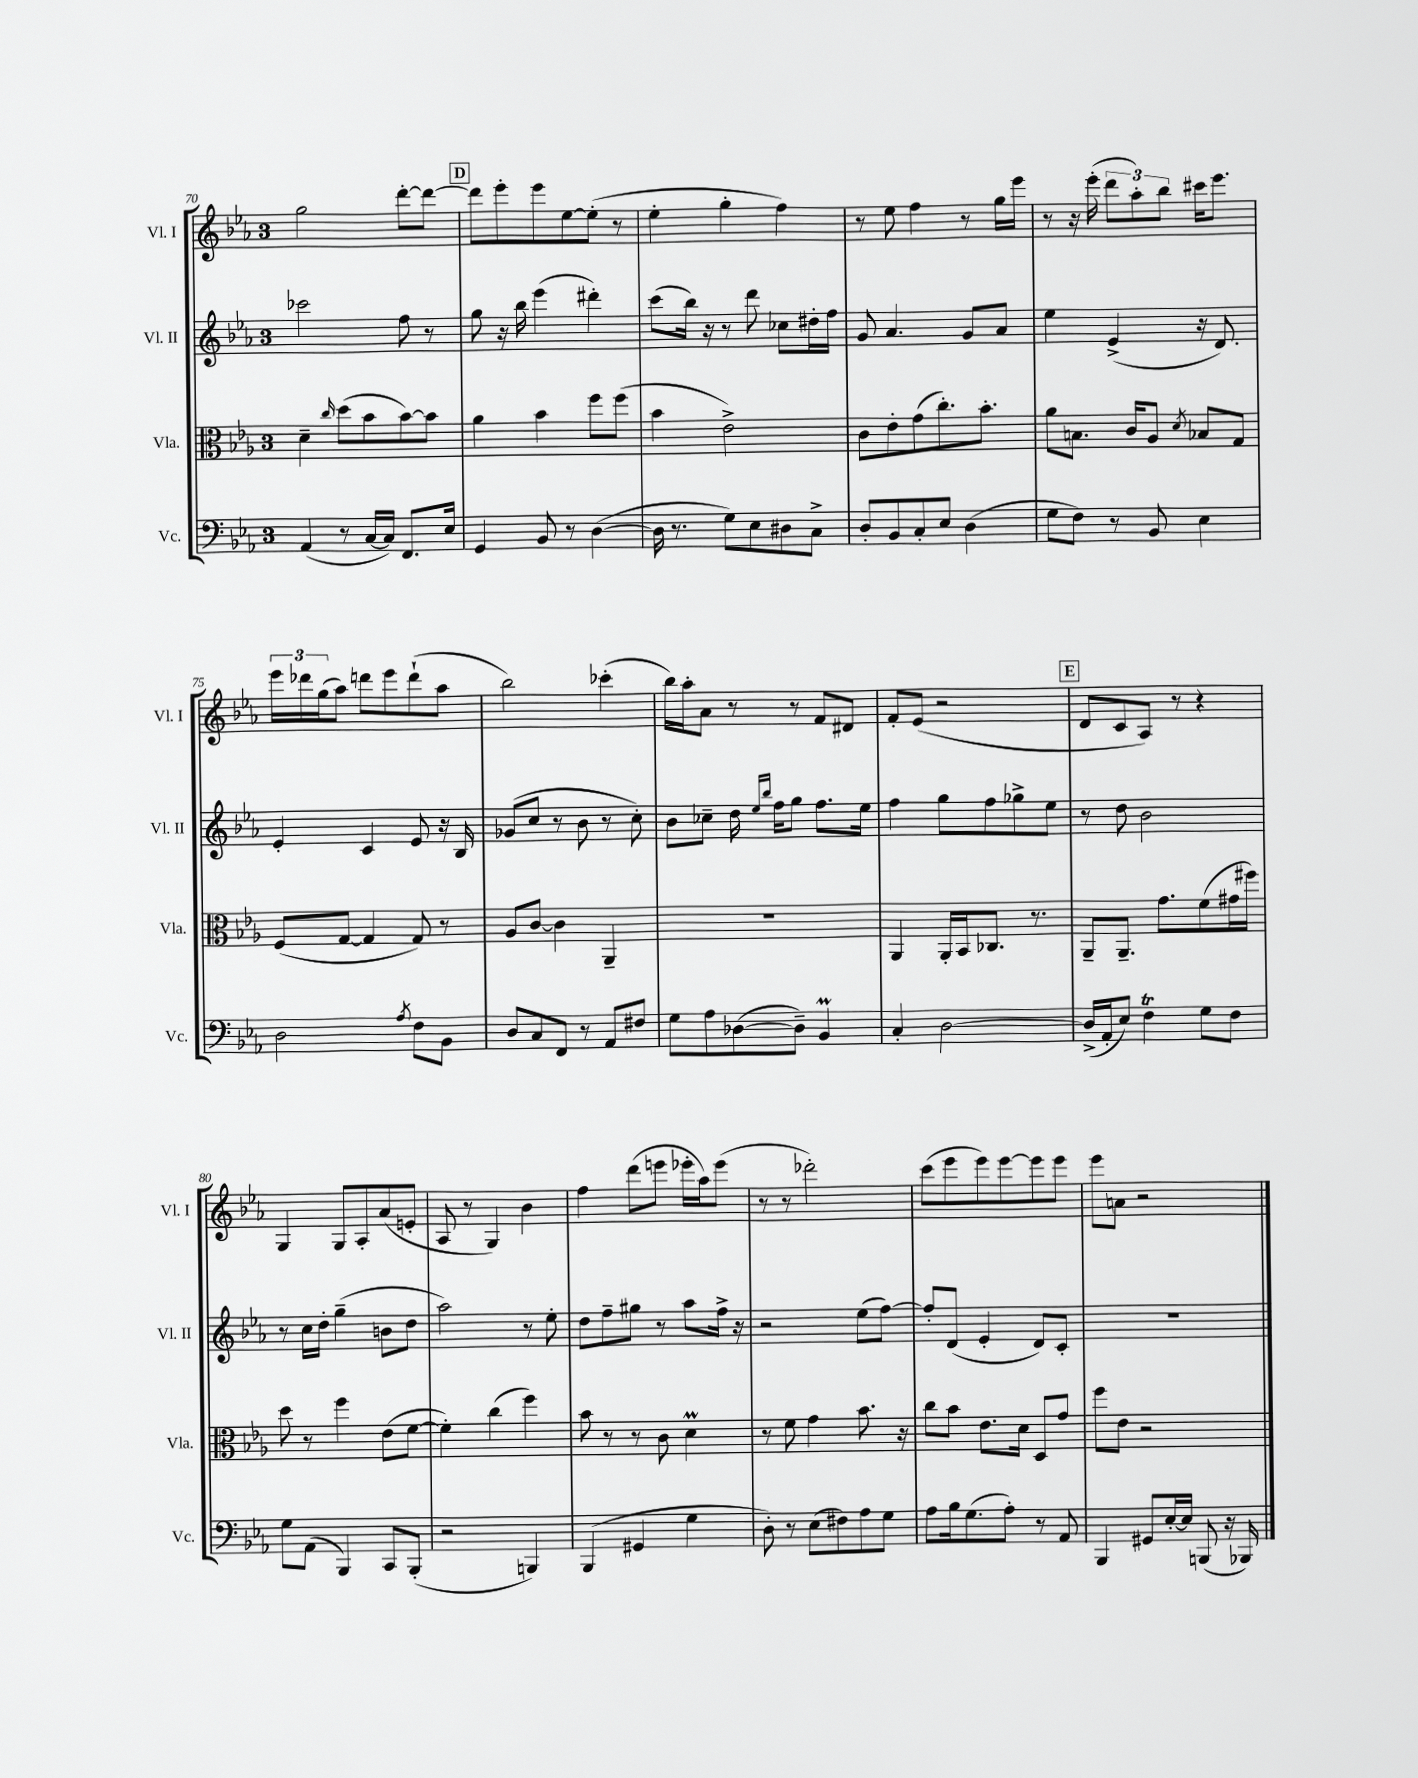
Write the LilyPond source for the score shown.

<<
\new StaffGroup <<
\new Staff = "s0" \with { instrumentName = "Vl. I" shortInstrumentName = "Vl. I" } {
    \clef treble \key ees \major \once \override Staff.TimeSignature.style = #'single-digit \time 3/4
    g''2 d'''8~-. d'''8~ |
    \mark \markup { \box "D" } d'''8 ees'''8-. ees'''8 ees''8~ ees''8-.( r8 |
    ees''4-. g''4-. f''4) |
    r8 ees''8 f''4 r8 g''16 ees'''16 |
    r8 r16 ees'''16-.( \tuplet 3/2 { d'''8 aes''8-.) bes''8 } cis'''16 ees'''8. |
    \tuplet 3/2 { ees'''16 des'''16 g''16( } aes''8) d'''8 ees'''8 d'''8-!( aes''8 |
    bes''2) ces'''4-.( |
    bes''16) aes''16-. aes'8 r8 r8 f'8 dis'8 |
    f'8-. ees'8( r2 |
    \mark \markup { \box "E" } d'8 c'8 aes8) r8 r4 |
    g4 g8 aes8-. aes'8( e'8-. |
    aes8 r8 g4) bes'4 |
    f''4 d'''8( e'''8 ees'''16-. aes''16) ees'''8( |
    r8 r8 des'''2-.) |
    c'''8( ees'''8 ees'''8) ees'''8~ ees'''8 ees'''8 |
    ees'''8 a'8 r2 \bar "|." |
}
\new Staff = "s1" \with { instrumentName = "Vl. II" shortInstrumentName = "Vl. II" } {
    \clef treble \key ees \major \once \override Staff.TimeSignature.style = #'single-digit \time 3/4
    ces'''2 f''8 r8 |
    \mark \markup { \box "D" } g''8 r16 bes''16 ees'''4( dis'''4-.) |
    c'''8( bes''16) r16 r8 d'''8 ces''8 dis''16-. f''16 |
    g'8 aes'4. g'8 aes'8 |
    ees''4 ees'4->( r16 d'8.) |
    ees'4-. c'4 ees'8 r16 bes16 |
    ges'8( c''8 r8 bes'8 r8 c''8-.) |
    bes'8 ces''8-- d''16 \grace { ees''16 bes''16 } f''16 g''8 f''8. ees''16 |
    f''4 g''8 f''8 ges''8-> ees''8 |
    \mark \markup { \box "E" } r8 d''8 bes'2 |
    r8 c''16 d''16-. g''4--( b'8 d''8 |
    aes''2) r8 ees''8-. |
    d''8 f''8-- gis''8 r8 aes''8 f''16-> r16 |
    r2 ees''8( f''8~) |
    f''8-. d'8( ees'4-. d'8) c'8-. |
    R2. \bar "|." |
}
\new Staff = "s2" \with { instrumentName = "Vla." shortInstrumentName = "Vla." } {
    \clef alto \key ees \major \once \override Staff.TimeSignature.style = #'single-digit \time 3/4
    d'4-- \grace { c''16 } d''8( bes'8 bes'8~) bes'8 |
    \mark \markup { \box "D" } aes'4 bes'4 f''8 f''8( |
    bes'4 ees'2->) |
    c'8 ees'8-. g'8( c''8.-.) bes'8.-. |
    aes'8 b8. c'16 aes8 \acciaccatura { d'8 } bes8 g8 |
    f8( g8~ g4 g8) r8 |
    aes8 c'8~ c'4 aes,4-- |
    R2. |
    aes,4 aes,16-. bes,16 ces8. r8. |
    \mark \markup { \box "E" } aes,8-- aes,8.-- g'8. f'8( gis'16 fis''16) |
    d''8 r8 f''4 ees'8( f'8~ |
    f'4-.) c''4( f''4) |
    bes'8 r8 r8 c'8 d'4\prall |
    r8 f'8 g'4 bes'8. r16 |
    c''8 bes'8 ees'8. d'16 d8 g'8 |
    f''8 ees'8 r2 \bar "|." |
}
\new Staff = "s3" \with { instrumentName = "Vc." shortInstrumentName = "Vc." } {
    \clef bass \key ees \major \once \override Staff.TimeSignature.style = #'single-digit \time 3/4
    aes,4( r8 c16~ c16) f,8. ees16 |
    \mark \markup { \box "D" } g,4 bes,8 r8 d4~( |
    d16 r8. g8) ees8 dis8 c8-> |
    d8-. bes,8 c8-. ees8 d4( |
    g8 f8) r8 bes,8 ees4 |
    d2 \acciaccatura { aes8 } f8 bes,8 |
    d8 c8 f,8 r8 aes,8 fis8 |
    g8 aes8 des8~( des8--) bes,4\prall |
    c4-. d2~ |
    \mark \markup { \box "E" } d16->( aes,16-. ees8) f4\trill g8 f8 |
    g8 aes,8( bes,,4) c,8 bes,,8-.( |
    r2 b,,4) |
    bes,,4( gis,4 g4 |
    d8-.) r8 ees8( fis8) aes8 g8 |
    aes8 bes16 g8.( aes8-.) r8 aes,8 |
    bes,,4 gis,8 ees16~-. ees16 b,,8( r16 bes,,16) \bar "|." |
}
>>
>>
\layout { \context { \Score currentBarNumber = #70 } }
